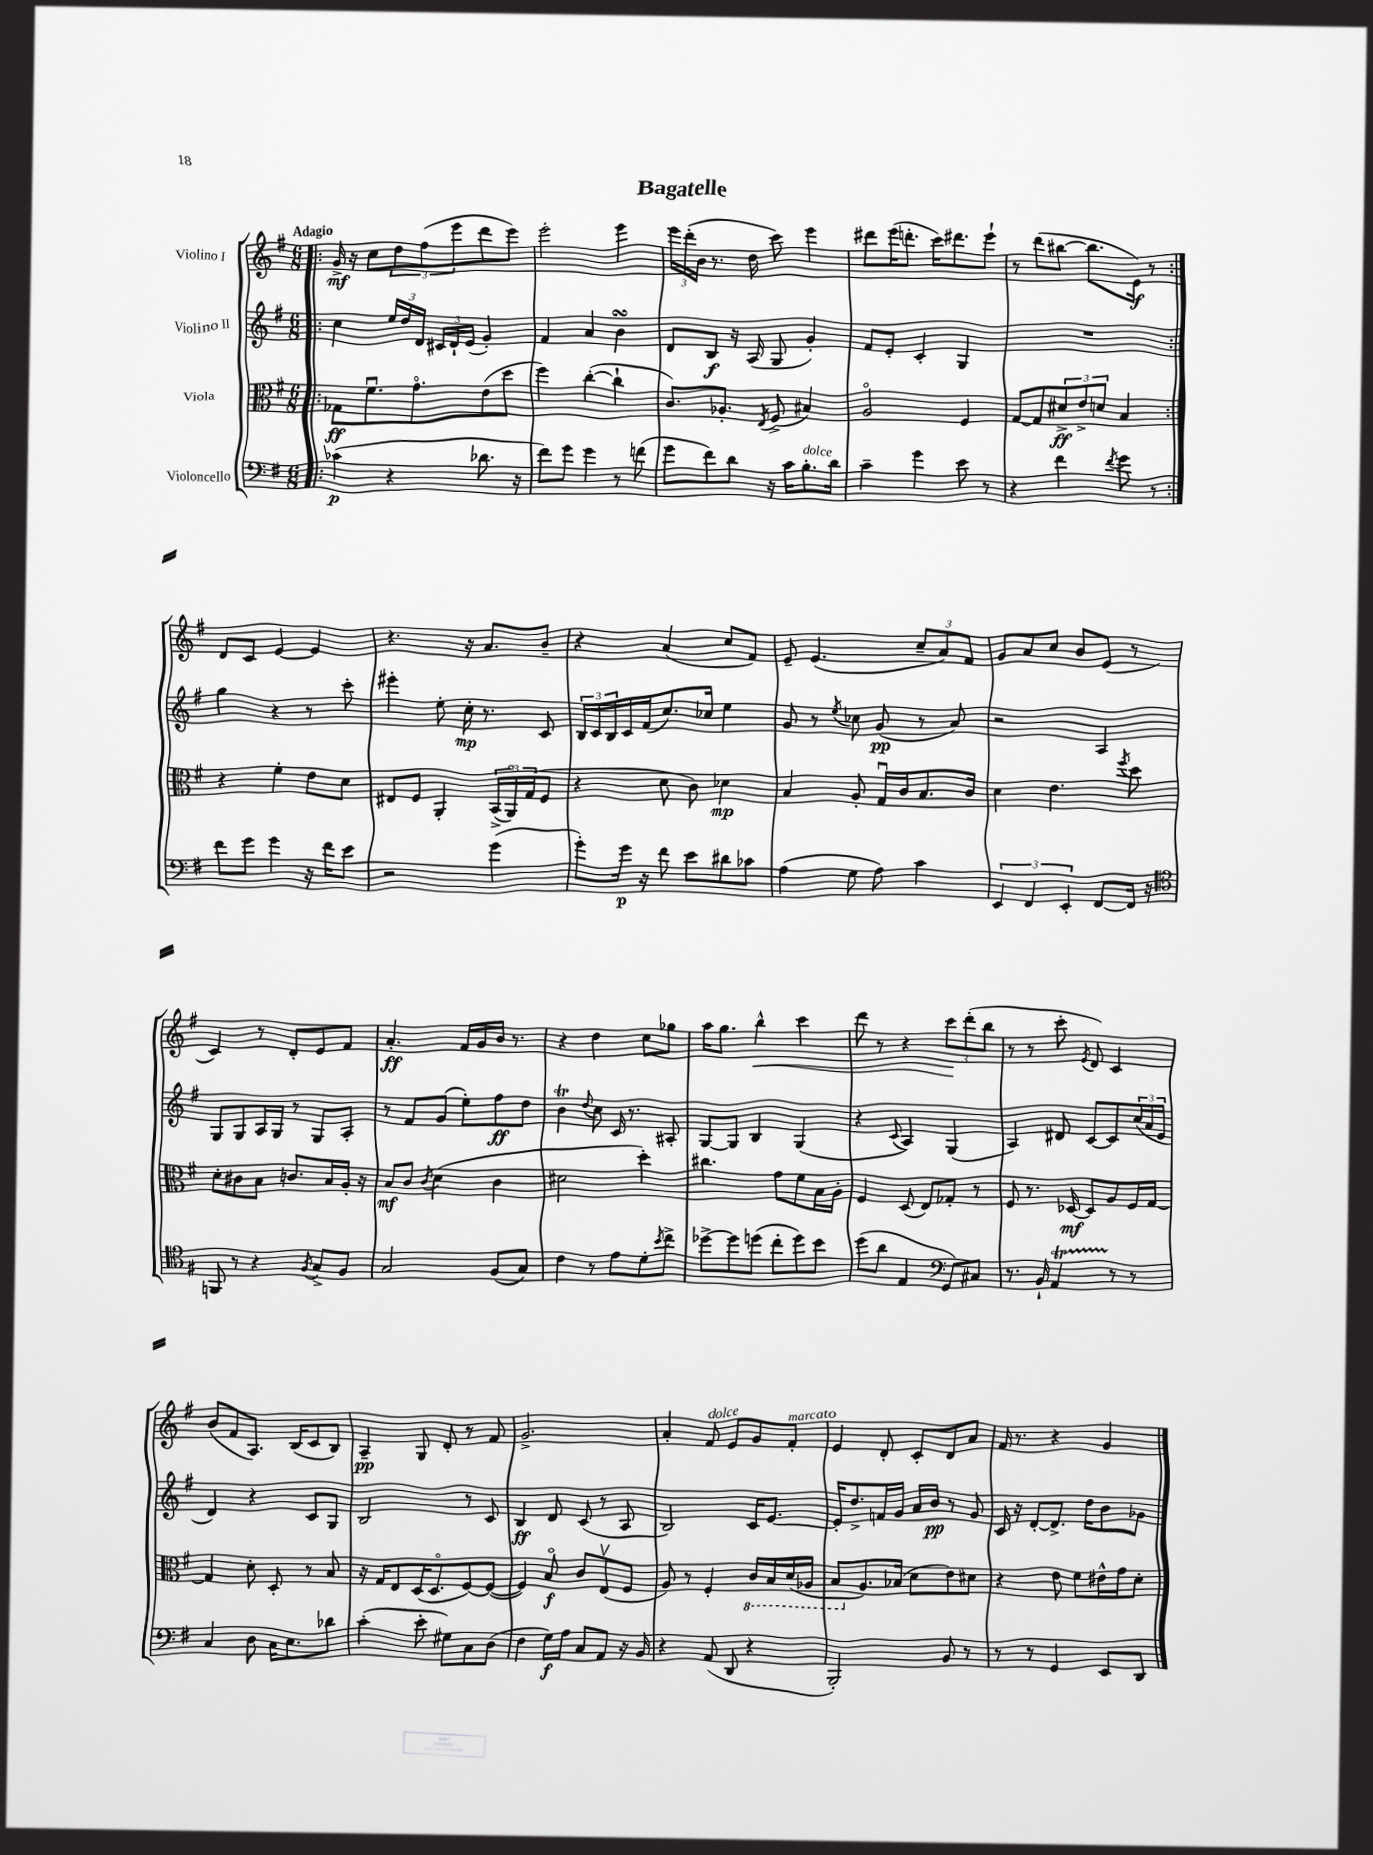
\header { title = "Bagatelle" }
<<
\new StaffGroup <<
\new Staff = "s0" \with { instrumentName = "Violino I" } {
    \clef treble \key g \major \numericTimeSignature \time 6/8 \tempo "Adagio"
    \repeat volta 2 { \bar ".|:" g'16->\mf r16 c''8 \tuplet 3/2 { d''8 fis''8( e'''8 } d'''8 e'''8) |
    e'''2-. e'''4 |
    \tuplet 3/2 { e'''16 d'''16-.( b'16 } r8. d''16 c'''8) e'''4 |
    dis'''8 e'''16( d'''8.-. c'''16) dis'''8. e'''8-! |
    r8 d'''8( bis''8~ bis''8. e'16\f) r8 | }
    d'8 c'8 e'4~ e'4 |
    r4. r16 a'8. b'8-- |
    r4 a'4( c''8 fis'8) |
    e'8-- e'4.( \tuplet 3/2 { c''8-- a'8) fis'8 } |
    g'8 a'8 c''8 b'8 e'8( r8 |
    c'4) r8 d'8-. e'8 fis'8 |
    a'4.-.\ff fis'16 g'16 b'16 r8. |
    r4 d''4 c''8 ges''8 |
    a''16 g''8. b''4-^\< c'''4 |
    d'''8 r8 r4 \tuplet 3/2 { c'''8\! d'''8-.( b''8 } |
    r8 r8 c'''8-. \acciaccatura { e'8 } d'8) c'4 |
    b'8( fis'8 a8.) b16( c'8 b8) |
    a4--\pp g8 d'8-. r8 fis'8 |
    g'2.-> |
    a'4-. fis'8^\markup { \italic "dolce" } e'8 g'8 fis'8-.^\markup { \italic "marcato" } |
    e'4 d'8-. c'8-. d'8 a'8 |
    fis'16 r8. r4 g'4 \bar "|." |
}
\new Staff = "s1" \with { instrumentName = "Violino II" } {
    \clef treble \key g \major \numericTimeSignature \time 6/8
    \repeat volta 2 { \bar ".|:" c''4 \tuplet 3/2 { e''16 d''16 d'16 } \tuplet 3/2 { cis'16 d'16-! e'16( } g'4-.) |
    fis'4 a'4 b'4\turn |
    d'8 b8\f r16 a16( g8 g'4-.) |
    fis'8 e'8-. c'4-. g4 |
    R2. | }
    g''4 r4 r8 c'''8-. |
    eis'''4-. e''8-. c''16-.\mp r8. c'8 |
    \tuplet 3/2 { b16 c'16 b16 } c'16 fis'16( c''8.) ces''16 e''4 |
    g'8 r8 \acciaccatura { e''8 } ces''8 g'8\pp( r8 a'8) |
    r2 a4 |
    g8 g8 a16 g16 r8 g8 a8-. |
    r8 fis'8 g'8( e''8-.) fis''8\ff d''8 |
    b'4\trill \appoggiatura { d''8 } c''8 c'16 r8. ais8-. |
    g8~ g8 b4 g4( |
    r4 \appoggiatura { c'8 } a4) g4( |
    a4) dis'8 c'8~ c'8 \tuplet 3/2 { c''16( a'16 e'16 } |
    d'4) r4 c'8 g8 |
    b2 r8 c'8 |
    b4\ff d'8 c'8( r8 a8 |
    b2) c'16 e'8.~ |
    e'16-. d''8.-> f'16 g'16 a'16 b'16\pp r8 g'8 |
    c'16 r16 d'8~-. d'8.-> d''16 b'8 ges'8 \bar "|." |
}
\new Staff = "s2" \with { instrumentName = "Viola" } {
    \clef alto \key g \major \numericTimeSignature \time 6/8
    \repeat volta 2 { \bar ".|:" ges8\ff fis'8.\downbow g'8.\flageolet e'8( d''8 |
    fis''4) c''4~-.( c''4-! |
    c'8.) aes8.-. \acciaccatura { e8 } fis8->( bis4) |
    a2\flageolet fis4 |
    g8~ g8 \tuplet 3/2 { dis'8->\ff e'8-> d'8 } b4 | }
    r4 fis'4-. e'8 d'8 |
    eis8 fis8 a,4-. \tuplet 3/2 { b,16->( a,16\flageolet) g16( } fis8 |
    r4 d'8 c'8) des'4\mp |
    b4 a8-. g16\downbow c'16 b8. c'16 |
    d'4 e'4. \acciaccatura { fis''8 } d''8 |
    d'8-. cis'8 b8 c'8. b16 a16-. r16 |
    b8\mf c'8 \acciaccatura { c'8 } d'4( c'4 |
    dis'2 d''4-.) |
    cis''4. g'8 fis'8 b16 a16-. |
    fis4 d8( e8) ges8-. r8 |
    fis8 r8. des16~\mf des8 a8 fis16 g16~ |
    g4 d'8-. d8-. r8 b8 |
    r16 g16 e8 d16( d8.\flageolet fis8~) fis8~( |
    fis4) b8\flageolet\f c'8 e8\upbow( fis8 |
    a8) r8 fis4-. \ottava #-1 c16 b,16 d16( aes,16 |
    b,8 \ottava #0 a8.) bes16( d'8 e'8) dis'8 |
    r4 e'8 fis'8 eis'16-^ g'16 d'8-. \bar "|." |
}
\new Staff = "s3" \with { instrumentName = "Violoncello" } {
    \clef bass \key g \major \numericTimeSignature \time 6/8
    \repeat volta 2 { \bar ".|:" ces'4\p( r4 des'8. r16 |
    fis'8) g'8 g'4 r8 f'8( |
    g'8 fis'8) d'8 r16 c'16 b8.-.^\markup { \italic "dolce" } d'16 |
    c'4-- g'4 e'8 r8 |
    r4 fis'4 \acciaccatura { fis'8 } g'8 r8 | }
    fis'8 g'8 g'4 r16 fis'16 e'8 |
    r2 g'4( |
    g'8-.) g'16\p r16 fis'8 e'8 dis'8 ces'8 |
    a4( g8 a8) c'4 |
    \tuplet 3/2 { e,4 fis,4 e,4-. } fis,8~ fis,16 r16 |
    \clef tenor f,8 r8 r4 \acciaccatura { fis8 } g8-> fis8 |
    g2 fis8( g8) |
    c'4 r8 e'8 d'8-. \acciaccatura { b'8 } c''8-> |
    des''8~-> des''8 d''8( c''8-. d''8) b'8 |
    d''8( a'8 e4 \clef bass g,8) cis8 |
    r8. b,16-! a,4\startTrillSpan r8\stopTrillSpan r8 |
    c4 d8 c16 e8. des'8 |
    c'4-.( e'8-. gis8) c8 d8( |
    fis4 g16\f) a16 c8 a,8 r16 b,16 |
    r4 a,8( d,8 r4 |
    b,,2-.) b,8 r8 |
    r8 r8 g,4 e,8 d,8 \bar "|." |
}
>>
>>
\layout { \context { \Score \remove "Bar_number_engraver" } }
